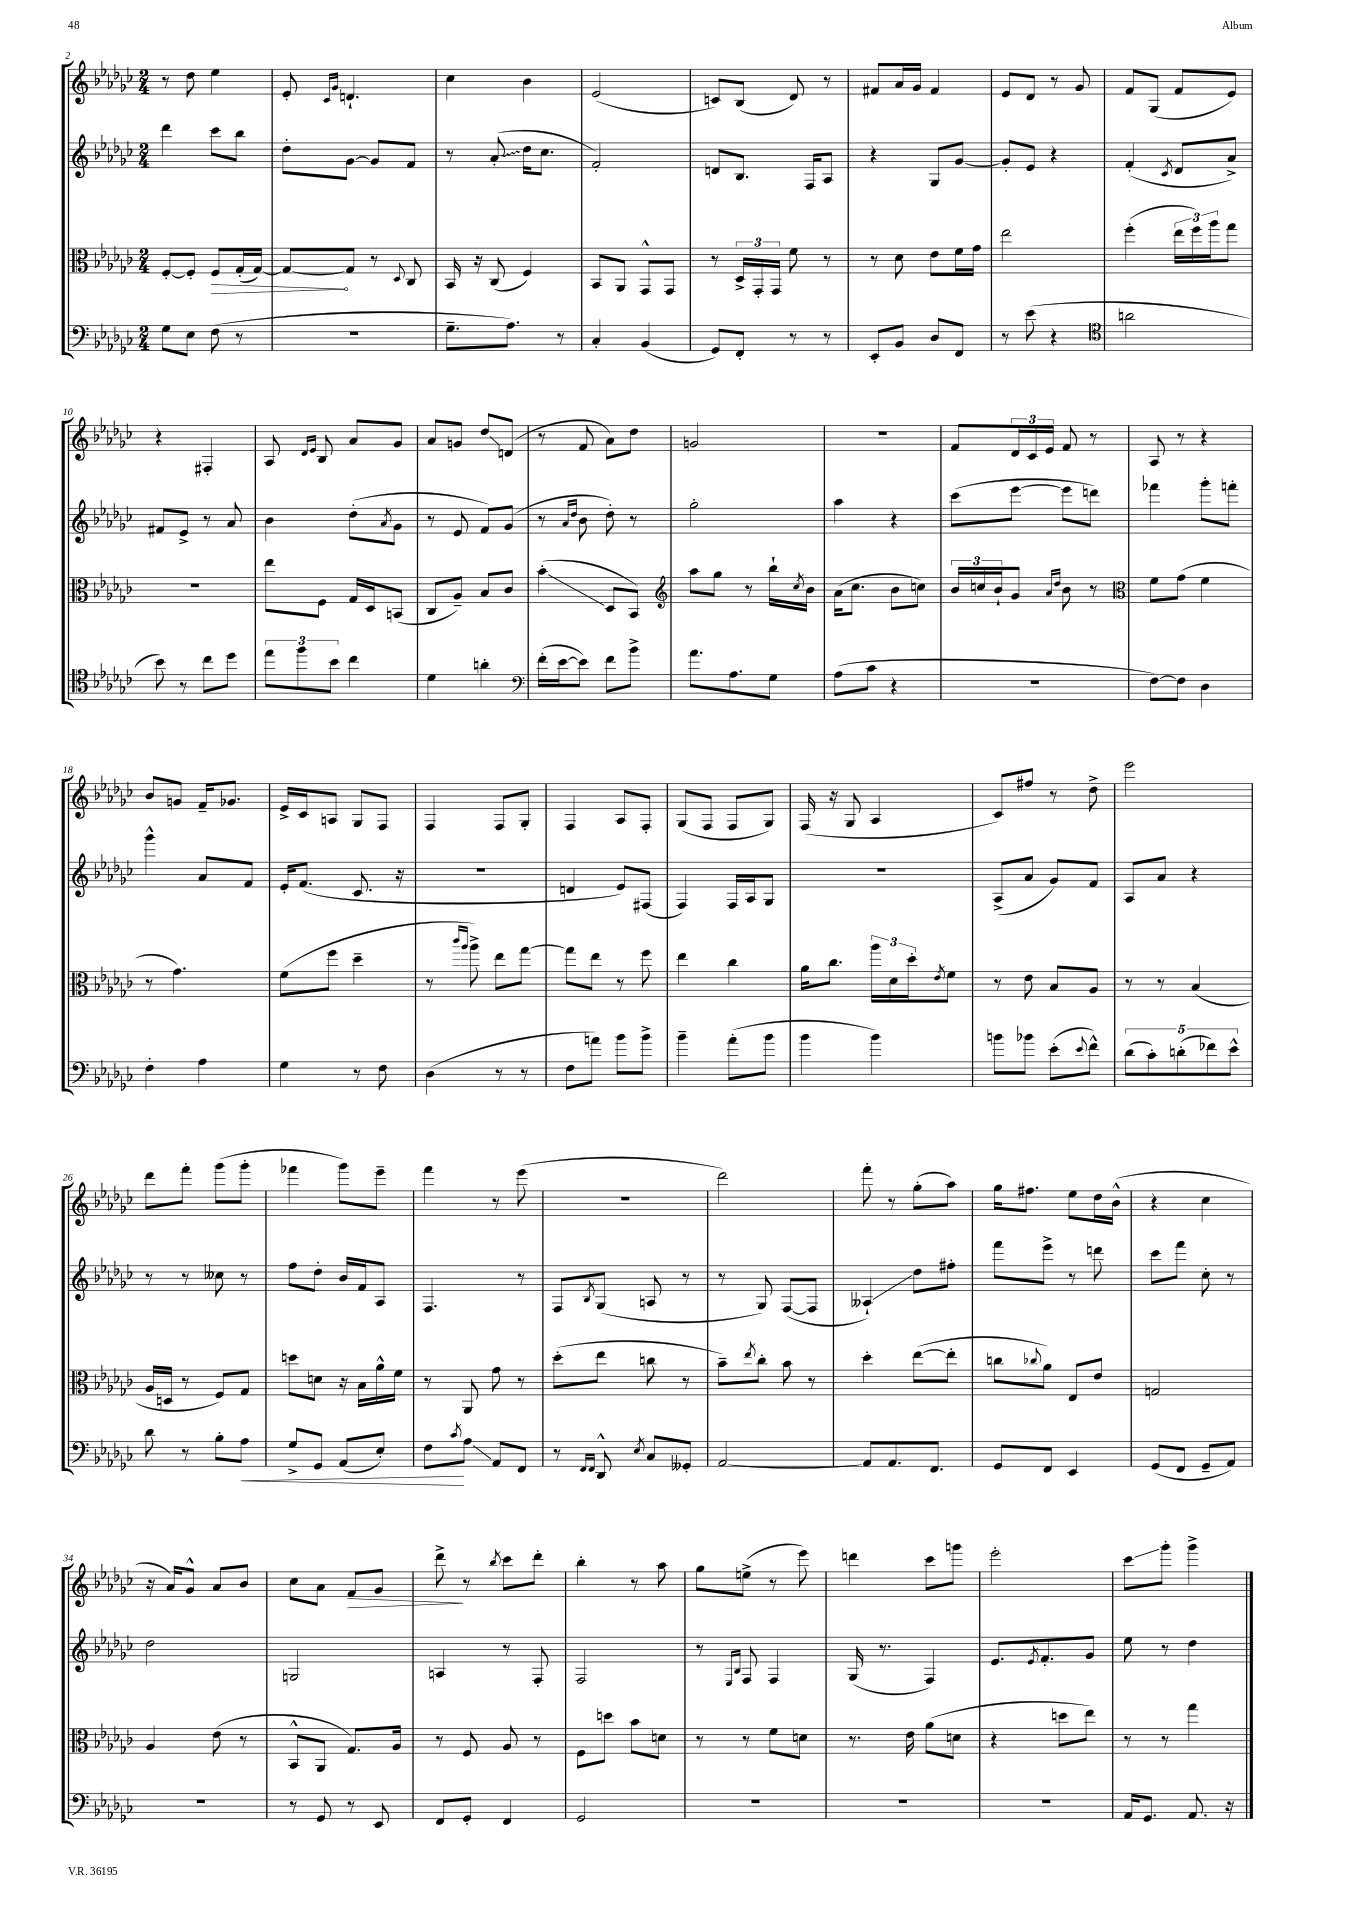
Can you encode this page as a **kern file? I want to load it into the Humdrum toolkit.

**kern	**kern	**kern	**kern
*staff4	*staff3	*staff2	*staff1
*clefF4	*clefC3	*clefG2	*clefG2
*k[b-e-a-d-g-c-]	*k[b-e-a-d-g-c-]	*k[b-e-a-d-g-c-]	*k[b-e-a-d-g-c-]
*M2/4	*M2/4	*M2/4	*M2/4
8G-\L	[8F'/L	4ddd-\	8r
8E-\J	8F'/]J	.	8dd-\
(8F\	8F/L	8ccc-\L	4ee-\
8r	(16G-'/L	8bb-\J	.
.	[16G-/JJ)	.	.
=	=	=	=
2r	8G-/_L	8dd-'\L	8e-'/
.	.	.	16qqc-/LL
.	.	.	16qqg-/JJ
.	8G-/]J	[8g-\J	4.d`/
.	8r	8g-/]L	.
.	8qqD-/	.	.
.	8C-/	8f/J	.
=	=	=	=
8.G-~\L	16BB-/	8r	4cc-\
.	16r	.	.
.	(8C-/	(8a-'/	.
8.A-\J)	.	.	.
.	4F/)	16dd-\LK	4b-\
.	.	8.cc-\J	.
8r	.	.	.
=	=	=	=
4C-'/	8BB-/L	2f'/)	(2e-/
.	8AA-/J	.	.
(4BB-/	8GG-^^/L	.	.
.	8GG-/J	.	.
=	=	=	=
8GG-/L)	8r	8d/L	8c/L)
8FF'/J	24D-^/LL	8.B-/J	(8B-/J
.	24GG-'/	.	.
.	24GG-/JJ	.	.
8r	8f\	.	8d-/)
.	.	16F/LK	.
8r	8r	8A-/J	8r
=	=	=	=
8EE-'/L	8r	4r	8f#/L
8BB-/J	8d-\	.	16a-/L
.	.	.	16g-/JJ
8D-/L	8e-\L	8G-/L	4f#/
8FF/J	16f\L	[8g-/J	.
.	16g-\JJ	.	.
=	=	=	=
8r	2ee-\	8g-'/]L	8e-/L
(8e-\	.	8e-/J	8d-/J
4r	.	4r	8r
.	.	.	8g-/
=	=	=	=
*clefC4	*	*	*
2a\	(4ff'\	(4f'/	8f/L
.	.	.	(8G-/J
.	.	8qc-/	.
.	24ee-\LL	8d-/L	8f/L
.	24ff\)	.	.
.	24aa-\J	.	.
.	8gg-\J	8a-^/J)	8e-/J)
=	=	=	=
8b-\)	2r	8f#/L	4r
8r	.	8e-^/J	.
8cc-\L	.	8r	4F#'/
8dd-\J	.	8a-/	.
=	=	=	=
12ee-\L	8ee-\L	4b-\	8A-/
12ff\	.	.	.
.	.	.	16qqd-/LL
.	.	.	16qqe-/JJ
.	8F\J	.	8B-/
12b-\J	.	.	.
4cc-\	16G-/LL	(8dd-'\L	8a-/L
.	16D-/J	.	.
.	.	8qa-/	.
.	(8BB/J	8g-\J	8g-/J
=	=	=	=
4d-\	8C-/L	8r	8a-/L
.	8A-~/J)	8e-/	8g/J
4a'\	8B-/L	8f/L)	8dd-/L
.	8c-/J	(8g-/J	(8d/J
=	=	=	=
*clefF4	*	*	*
(16f'\LL	(4b-'\	8r	8r
[16e-\J	.	.	.
.	.	16qqa-/LL	.
.	.	16qqdd-/JJ	.
8e-\]J)	.	8b-\	8f/
8f\L	8D-/L	8dd-'\)	8a-\L)
8b-^\J	8BB-/J)	8r	8dd-\J
=	=	=	=
*	*clefG2	*	*
8.a-\L	8aa-\L	2gg-'\	2g/
.	8gg-\J	.	.
8.A-\	.	.	.
.	8r	.	.
8G-\J	16bb-`\LL	.	.
.	8qcc-/	.	.
.	16b-\JJ	.	.
=	=	=	=
(8A-\L	(16a-\LK	4aa-\	2r
.	8.cc-\J	.	.
8c-\J	.	.	.
4r	8b-\L	4r	.
.	8cc\J)	.	.
=	=	=	=
2r	24b-/LL	(8ccc-\L	8f/L
.	24cc/	.	.
.	24b-`/J	.	.
.	8g-/J	[8eee-\J	24d-/L
.	.	.	24c-/
.	.	.	24e-/JJ
.	16qqa-/LL	.	.
.	16qqdd-/JJ	.	.
.	8b-\	8eee-\]L	8f/
.	8r	8ddd\J)	8r
=	=	=	=
*	*clefC3	*	*
[8F\L)	8f\L	4fff-\	8A-/
8F\]J	(8g-\J	.	8r
4D-\	4f\	8ggg-'\L	4r
.	.	8fff'\J	.
=	=	=	=
4F'\	8r	4ggg-^^\	8b-/L
.	4.g-\)	.	8g/J
4A-\	.	8a-/L	16f~/LK
.	.	.	8.g-/J
.	.	8f/J	.
=	=	=	=
4G-\	(8f\L	16e-'/LK	16e-^/LL
.	.	(8.f/J	16c-/J
.	8ff\J	.	8A/J
8r	4dd-~\	8.c-/	8G-/L
8F\	.	.	8F/J
.	.	16r	.
=	=	=	=
(4D-\	8r	2r	4F/
.	16qqccc-/LL	.	.
.	16qqaa-/JJ	.	.
.	8aa-^\)	.	.
8r	8ee-\L	.	8F/L
8r	[8gg-\J	.	8G-'/J
=	=	=	=
8F\L	8gg-\]L	4d/	4F/
8a\J)	8ee-\J	.	.
8b-\L	8r	8e-/L)	8A-/L
8b-^\J	8ff\	(8F#/J	8F'/J
=	=	=	=
4b-~\	4ee-\	4F/)	(8G-/L
.	.	.	8F/J
(8a-'\L	4cc-\	16F/LL	8F/L
.	.	16A-/J	.
8b-\J	.	8G-/J	8G-/J)
=	=	=	=
4b-\	16a-\LK	2r	(16F/
.	8.cc-\J	.	16r
.	.	.	8G-/
4b-\)	24aa-\LL	.	4A-/
.	24d-\	.	.
.	24dd-'\J	.	.
.	8qe-/	.	.
.	8f\J	.	.
=	=	=	=
8b\L	8r	(8A-^/L	8c-/L)
8b-\J	8e-\	8a-/J	8ff#/J
(8e-'\L	8B-/L	8g-/L)	8r
8qqe-/	.	.	.
8f^^\J)	8A-/J	8f/J	8dd-^\
=	=	=	=
(10d-\L	8r	8A-/L	2eee-\
10c-'\)	.	.	.
.	8r	8a-/J	.
(10d'\	.	.	.
.	(4B-/	4r	.
10f-\)	.	.	.
10e-^^\J	.	.	.
=	=	=	=
8d-\	16A-/LL	8r	8ddd-\L
.	16D/JJ	.	.
8r	8r	8r	8fff'\J
8B-'\L	8F/L)	8cc--\	(8ggg-\L
8A-\J	8G-/J	8r	8ggg-'\J
=	=	=	=
8G-^/L	8dd\L	8ff\L	4fff-\
8GG-/J	8d\J	8dd-'\J	.
(8AA-/L	16r	16b-/LL	8ggg-\L)
.	16B-\LL	16f/J	.
8E-'/J)	16a-^^\	8A-/J	8eee-~\J
.	16f\JJ	.	.
=	=	=	=
8F\L	8r	4.F/	4fff\
8qc-/	.	.	.
8A-\J	8AA-/	.	.
8AA-/L	8g-\	.	8r
8FF/J	8r	8r	(8eee-\
=	=	=	=
8r	(8dd-'\L	8F/L	2r
16qqFF/LL	.	.	.
16qqFF/JJ	.	8qB-/	.
8DD-^^/	8ee-\J	(8G-/J	.
8qE-/	.	.	.
8C-/L	8cc\	8A/	.
8GG--'/J	8r	8r	.
=	=	=	=
[2AA-/	8b-~\L)	8r	2ddd-\)
.	8qee-/	.	.
.	8cc-'\J	8G-/)	.
.	8b-\	([8F/L	.
.	8r	8F/]J	.
=	=	=	=
8AA-/]L	4dd-'\	4A--`/)	8fff'\
8.AA-/	.	.	8r
.	([8ee-\L	8dd-\L	(8gg-'\L
8.FF/J	.	.	.
.	8ee-'\]J	8ff#'\J	8aa-\J)
=	=	=	=
8GG-/L	8cc\L	8fff\L	16gg-\LK
.	.	.	8.ff#\J
.	8qqcc-/	.	.
8FF/J	8a-\J)	8eee-^\J	.
4EE-/	8E-/L	8r	8ee-\L
.	8e-/J	8ddd\	16dd-\L
.	.	.	(16b-^^\JJ
=	=	=	=
(8GG-/L	2G/	8ccc-\L	4r
8FF/J	.	8fff\J	.
8GG-~/L	.	8cc-'\	4cc-\
8AA-/J)	.	8r	.
=	=	=	=
2r	4A-/	2dd-\	16r
.	.	.	16a-/LK)
.	.	.	8g-^^/J
.	(8e-\	.	8a-/L
.	8r	.	8b-/J
=	=	=	=
8r	8BB-^^/L	2G/	8cc-\L
8GG-/	8AA-/J	.	8a-\J
8r	8.G-/L)	.	8f/L
8EE-/	.	.	8g-/J
.	16A-/Jk	.	.
=	=	=	=
8FF/L	8r	4A/	8ddd-^\
8GG-'/J	8F/	.	8r
.	.	.	8qbb-/
4FF/	8A-/	8r	8ccc-\L
.	8r	8F'/	8ddd-'\J
=	=	=	=
2GG-/	8F\L	2F/	4bb-'\
.	8dd\J	.	.
.	8b-\L	.	8r
.	8d\J	.	8aa-\
=	=	=	=
2r	8r	8r	8gg-\L
.	.	16qqE-/LL	.
.	.	16qqB-/JJ	.
.	8r	8F/	(8ee^\J
.	8f\L	4F/	8r
.	8d\J	.	8eee-\)
=	=	=	=
2r	8.r	(16G-/	4ddd\
.	.	8.r	.
.	16e-\	.	.
.	(8a-\L	4F/)	8ccc-\L
.	8d\J	.	8ggg\J
=	=	=	=
2r	4r	8.e-/L	2eee-'\
.	.	8qe-/	.
.	.	8.f'/	.
.	8dd\L	.	.
.	8ee-\J)	8g-/J	.
=	=	=	=
16AA-/LK	8r	8ee-\	8ccc-\L
8.GG-/J	.	.	.
.	8r	8r	8ggg-'\J
8.AA-/	4gg-\	4dd-\	4ggg-^\
16r	.	.	.
==	==	==	==
*-	*-	*-	*-
